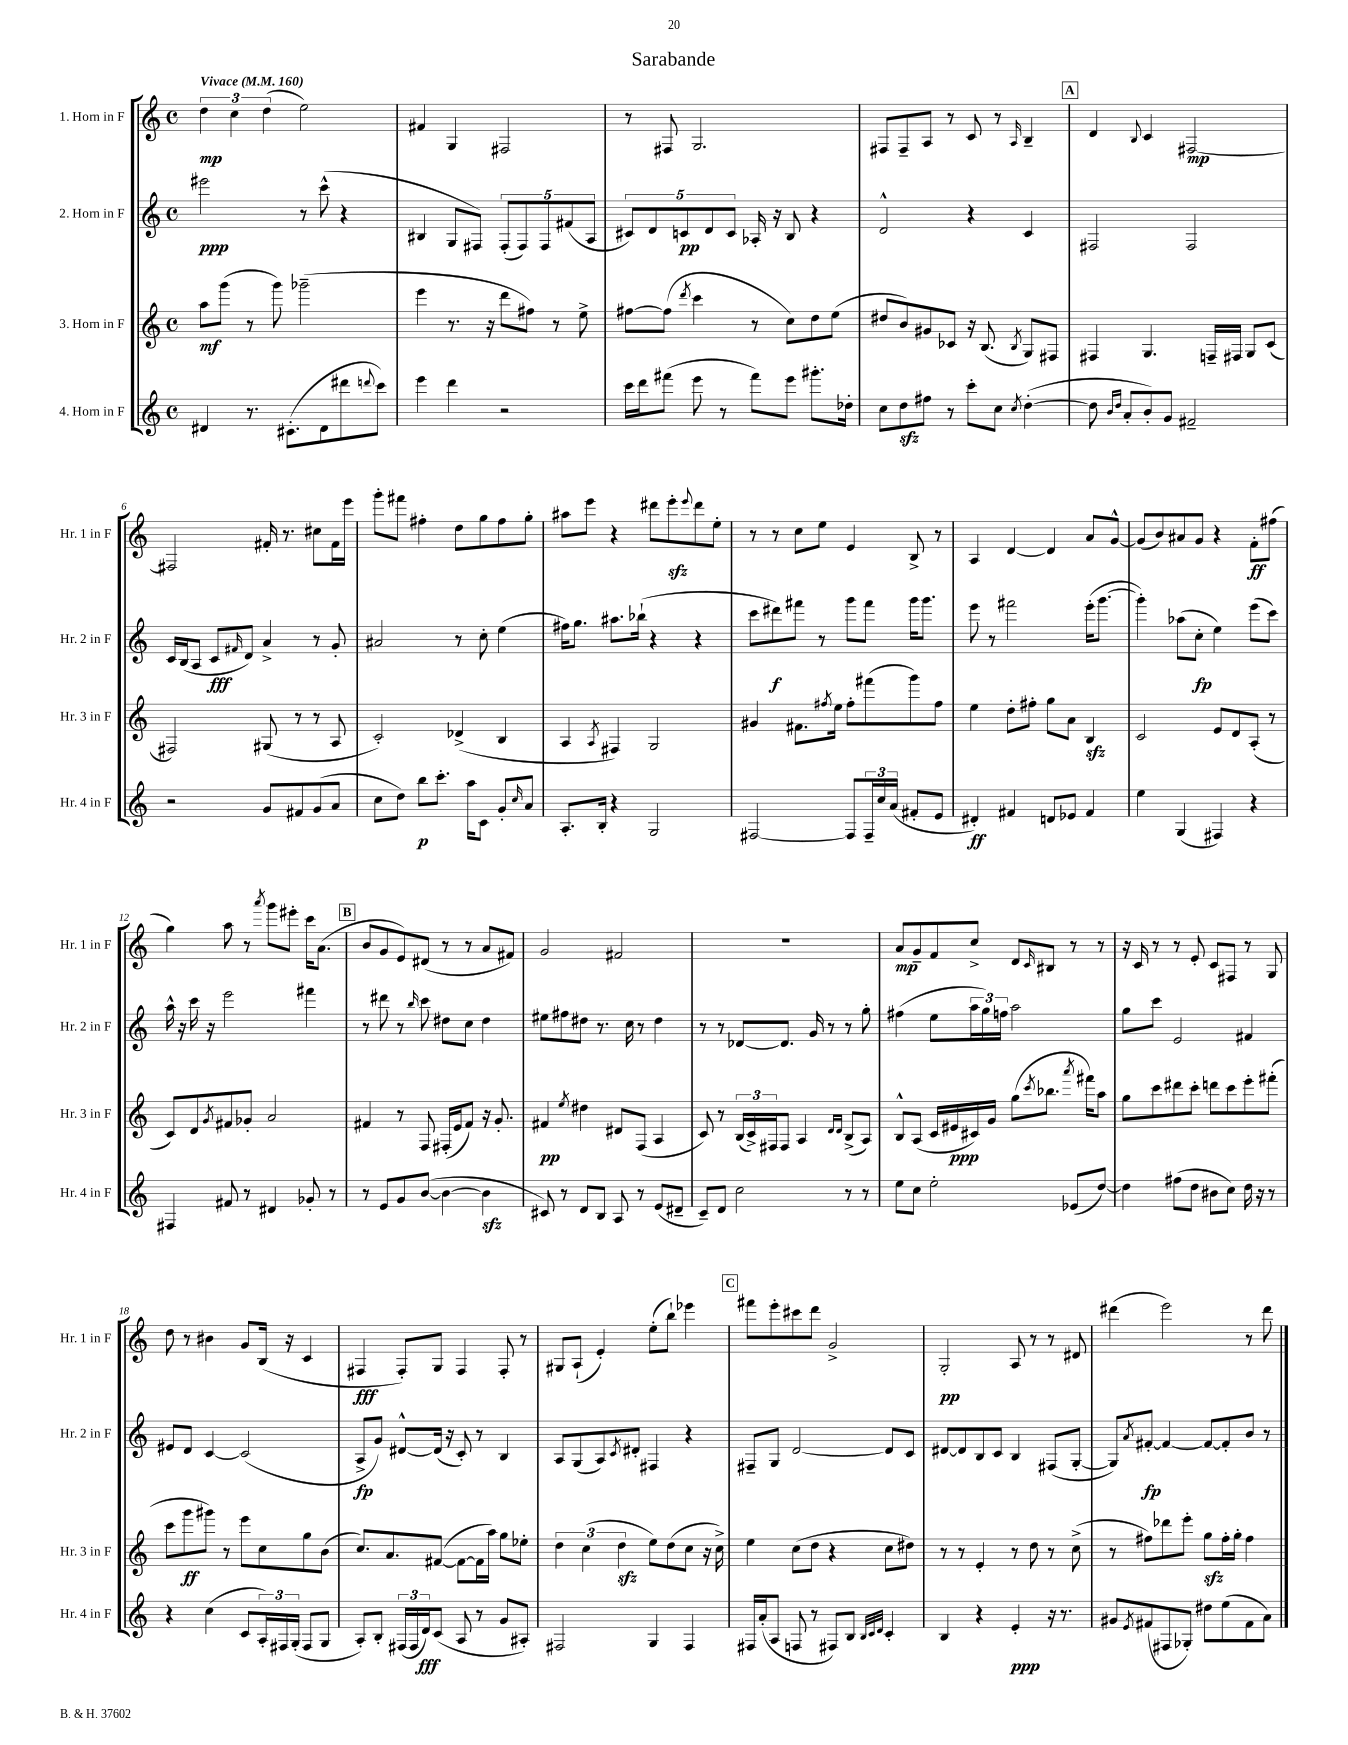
\header { title = "Sarabande" }
<<
\new StaffGroup <<
\new Staff = "s0" \with { instrumentName = "1. Horn in F" shortInstrumentName = "Hr. 1 in F" } {
    \clef treble \key c \major \defaultTimeSignature \time 4/4 \tempo "Vivace" 4 = 160
    \tuplet 3/2 { d''4\mp c''4 d''4( } e''2) |
    fis'4 g4 fis2 |
    r8 fis8 g2. |
    fis8 fis8-- a8 r8 c'8 r8 \grace { a16 } b4-- |
    \mark \markup { \box "A" } d'4 \appoggiatura { b8 } c'4 fis2~\mp |
    fis2 fis'16-. r8. cis''8 fis'16 e'''16 |
    g'''8-. fis'''8 fis''4-. d''8 g''8 fis''8 g''8-. |
    ais''8 e'''8 r4 dis'''8 e'''8-.\sfz \appoggiatura { e'''8 } dis'''8 e''8-. |
    r8 r8 c''8 e''8 e'4 b8-> r8 |
    a4 d'4~ d'4 a'8 g'8~-^ |
    g'8( b'8) ais'8 g'8 r4 f'8-.\ff fis''8( |
    g''4) a''8 r8 \acciaccatura { a'''8 } g'''8 eis'''8-. c'''16 a'8.( |
    \mark \markup { \box "B" } b'8 g'8 e'8) dis'8( r8 r8 a'8 fis'8) |
    g'2 fis'2 |
    R1 |
    a'8\mp g'8-- f'8 c''8-> d'8 \grace { c'16 } bis8 r8 r8 |
    r16 c'16 r8 r8 e'8-. c'8 fis8 r8 g8 |
    d''8 r8 bis'4 g'8 b16( r16 c'4 |
    fis4\fff fis8-.) g8 fis4 fis8-. r8 |
    gis8 a8-!( e'4-.) e''8-.( b''8-!) ees'''4 |
    \mark \markup { \box "C" } fis'''8 e'''8-. cis'''8 d'''8 g'2-> |
    g2-.\pp a8 r8 r8 dis'8 |
    dis'''4( e'''2) r8 dis'''8 \bar "|." |
}
\new Staff = "s1" \with { instrumentName = "2. Horn in F" shortInstrumentName = "Hr. 2 in F" } {
    \clef treble \key c \major \defaultTimeSignature \time 4/4
    eis'''2\ppp r8 c'''8-^( r4 |
    bis4 g8 fis8) \tuplet 5/4 { fis8-.( fis8) fis8 fis'8( a8 } |
    \tuplet 5/4 { cis'8) d'8 c'8\pp d'8 c'8 } aes16-. r16 b8 r4 |
    d'2-^ r4 c'4 |
    \mark \markup { \box "A" } fis2 fis2 |
    c'16 b16( a8 c'8\fff \grace { fis'16 } d'8) a'4-> r8 g'8-. |
    ais'2 r8 c''8-. e''4( |
    fis''16) g''8. ais''8. bes''16-!( r4 r4 |
    c'''8 dis'''8\f) fis'''8 r8 g'''8 fis'''8 g'''16 g'''8. |
    e'''8 r8 fis'''2 e'''16-.( g'''8.~ |
    g'''4-.) aes''8( c''8-.\fp e''4) e'''8( c'''8) |
    a''16-^ r16 c'''16 r16 e'''2 fis'''4 |
    \mark \markup { \box "B" } r8 dis'''8 r8 \grace { b''16 } c'''8 dis''8 c''8 dis''4 |
    eis''8 fis''8 dis''8 r8. c''16 r8 dis''4 |
    r8 r8 des'8~ des'8. g'16 r8 r8 g''8-. |
    fis''4( e''8 \tuplet 3/2 { a''16 g''16) f''16 } a''2 |
    g''8 c'''8 e'2 fis'4 |
    eis'8 d'8 c'4~ c'2( |
    a8->\fp g'8) dis'8~-^ dis'16( r16 c'8-.) r8 b4 |
    a8 g8( a8) \acciaccatura { c'8 } dis'8-. fis4 r4 |
    \mark \markup { \box "C" } fis8-- g8 d'2~ d'8 c'8 |
    dis'8~ dis'8 b8 c'8 b4 fis8( g8~-. |
    g8) \acciaccatura { a'8 } fis'8~-.\fp fis'4~ fis'8~ fis'8-. b'8 r8 \bar "|." |
}
\new Staff = "s2" \with { instrumentName = "3. Horn in F" shortInstrumentName = "Hr. 3 in F" } {
    \clef treble \key c \major \defaultTimeSignature \time 4/4
    a''8\mf g'''8( r8 g'''8) ges'''2--( |
    e'''4 r8. r16 d'''8 fis''8) r8 e''8-> |
    fis''8~ fis''8( \acciaccatura { d'''8 } c'''4 r8 c''8) d''8 e''8( |
    dis''8 b'8) gis'8 ces'8 r16 b8.( \acciaccatura { b8 } g8) fis8 |
    \mark \markup { \box "A" } fis4 g4. f16-- fis16 g8 c'8( |
    fis2) gis8( r8 r8 a8 |
    c'2-.) des'4->( b4 |
    a4 \acciaccatura { a8 } fis4) g2 |
    gis'4 fis'8. \acciaccatura { fis''8 } e''16 fis''8-. fis'''8( g'''8) fis''8 |
    e''4 d''8-. fis''8-. g''8 a'8 b4\sfz |
    c'2 e'8 d'8 a8-.( r8 |
    c'8) d'8 \acciaccatura { g'8 } fis'8 ges'8-. a'2 |
    \mark \markup { \box "B" } fis'4 r8 f8 fis16-.( e'16 fis'8) r16 g'8.-. |
    fis'4\pp \acciaccatura { e''8 } dis''4 dis'8 f8( a4 |
    c'8) r8 \tuplet 3/2 { b16( c'16->) fis16 } fis8 a4 \grace { d'16 d'16 } b8->( a8) |
    b8-^ a8( c'16 eis'16\ppp cis'16) g'16 g''8( \acciaccatura { c'''8 } bes''8. \acciaccatura { a'''8 } fis'''16) a''8 |
    g''8 c'''8 dis'''8 c'''8-. d'''8 c'''8 e'''8-. fis'''8-.( |
    c'''8 g'''8\ff gis'''8) r8 e'''8 c''8 g''8 b'8( |
    c''8.) a'8. fis'8~( fis'8~ fis'16 a''16) g''8 ees''8-. |
    \tuplet 3/2 { d''4 c''4( d''4\sfz } e''8) d''8( c''8 r16 c''16->) |
    \mark \markup { \box "C" } e''4 c''8( d''8 r4 c''8 dis''8) |
    r8 r8 e'4-. r8 d''8 r8 c''8->( |
    r8 fis''8) des'''8 e'''8-. g''8\sfz fis''16-. g''16-. fis''4 \bar "|." |
}
\new Staff = "s3" \with { instrumentName = "4. Horn in F" shortInstrumentName = "Hr. 4 in F" } {
    \clef treble \key c \major \defaultTimeSignature \time 4/4
    dis'4 r8. cis'8.-.( dis'8 dis'''8 \appoggiatura { d'''8 } c'''8) |
    e'''4 d'''4 r2 |
    c'''16 d'''16 fis'''8( e'''8 r8 fis'''8) e'''8 gis'''8.-. des''16-. |
    c''8 d''8\sfz fis''8 r8 c'''8-. c''8 \acciaccatura { c''8 } d''4~-.( |
    \mark \markup { \box "A" } d''8 \grace { b'16 d''16 } a'8-. b'8-.) g'8 fis'2-- |
    r2 g'8 fis'8 g'8( a'8 |
    c''8 d''8) b''8\p c'''8.-. a''16 c'8 g'8-. \grace { c''16 } a'8 |
    a8.-. b16-. r4 g2 |
    fis2~ fis8 \tuplet 3/2 { fis16-- c''16 a'16( } fis'8-. e'8 |
    dis'4-.\ff) fis'4 d'8 ees'8 fis'4 |
    e''4 g4( fis4) r4 |
    fis4 fis'8 r8 dis'4 ges'8-. r8 |
    \mark \markup { \box "B" } r8 e'8 g'8 b'8~( b'4~ b'4\sfz |
    cis'8) r8 d'8 b8 a8 r8 e'8( dis'8-- |
    c'8--) d'8 c''2 r8 r8 |
    e''8 c''8 e''2-. ees'8( d''8~) |
    d''4 fis''8( d''8 bis'8 c''8) d''16 r16 r8 |
    r4 c''4( c'8 \tuplet 3/2 { a16-.) fis16 g16-.( } fis8 g8 |
    a8-.) b8-. \tuplet 3/2 { fis16( fis16 d'16\fff) } c'8( a8 r8 g'8 ais8-.) |
    fis2 g4 fis4 |
    \mark \markup { \box "C" } fis16 a'16-.( a8 f8 r8 fis8) b8 \grace { b32 c'32 d'32 } c'4-. |
    b4 r4 e'4-.\ppp r16 r8. |
    gis'8 \acciaccatura { e'8 } fis'8( fis8 ges8-.) dis''8 e''8( fis'8 a'8) \bar "|." |
}
>>
>>
